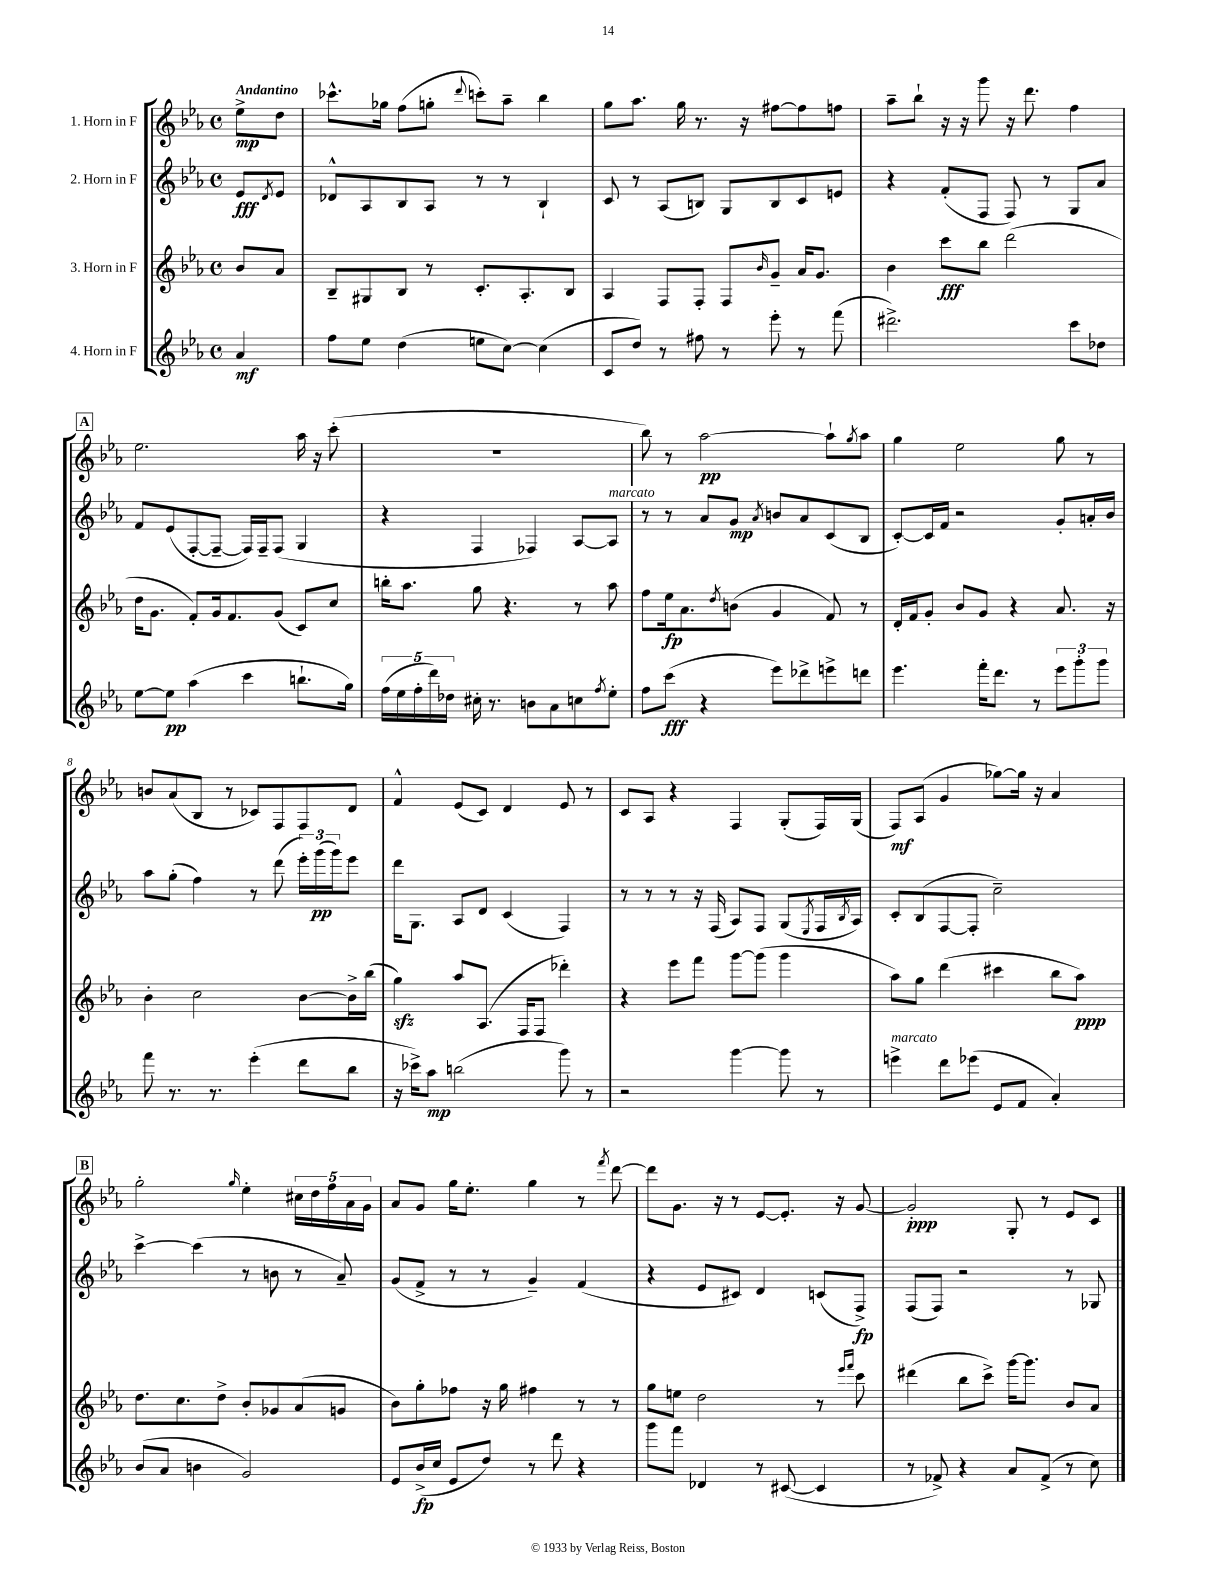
<<
\new StaffGroup <<
\new Staff = "s0" \with { instrumentName = "1. Horn in F" } {
    \clef treble \key ees \major \defaultTimeSignature \time 4/4 \partial 4 \tempo "Andantino"
    ees''8->\mp d''8 |
    ces'''8.-^ ges''16 f''8( g''8-. \appoggiatura { d'''8 } c'''8-.) aes''8-- bes''4 |
    g''8 aes''8. g''16 r8. r16 fis''8~ fis''8 f''8 |
    aes''8-- bes''8-! r16 r16 g'''8 r16 d'''8. f''4 |
    \mark \markup { \box "A" } ees''2. aes''16 r16 c'''8-.( |
    R1 |
    bes''8) r8 aes''2~\pp aes''8-! \acciaccatura { g''8 } aes''8 |
    g''4 ees''2 g''8 r8 |
    b'8 aes'8( bes8 r8 ces'8) f8 f8 d'8 |
    f'4-^ ees'8( c'8) d'4 ees'8 r8 |
    c'8 aes8 r4 f4 g8-.( f16) g16( |
    f8\mf) aes8( g'4 ges''8~) ges''16 r16 aes'4 |
    \mark \markup { \box "B" } g''2-. \grace { g''16 } ees''4-. \tuplet 5/4 { cis''16 d''16 f''16 aes'16 g'16 } |
    aes'8 g'8 g''16 ees''8.-. g''4 r8 \acciaccatura { f'''8 } d'''8~ |
    d'''8 g'8. r16 r8 ees'8~ ees'8.-. r16 g'8~ |
    g'2-.\ppp g8-. r8 ees'8 c'8 \bar "|." |
}
\new Staff = "s1" \with { instrumentName = "2. Horn in F" } {
    \clef treble \key ees \major \defaultTimeSignature \time 4/4 \partial 4
    ees'8\fff \acciaccatura { d'8 } ees'8 |
    des'8-^ aes8 bes8 aes8 r8 r8 bes4-! |
    c'8 r8 aes8( b8) g8 b8 c'8 e'8 |
    r4 f'8-.( f8 f8) r8 g8 aes'8 |
    \mark \markup { \box "A" } f'8 ees'8( f8~-. f8~-- f16) f16-- f8( g4 |
    r4 f4 fes4) aes8~ aes8^\markup { \italic "marcato" } |
    r8 r8 aes'8 g'8\mp \acciaccatura { aes'8 } b'8 aes'8 c'8( bes8 |
    c'8~-.) c'16 f'16 r2 g'8-. a'16-. bes'16 |
    aes''8 g''8-.( f''4) r8 d'''8( \tuplet 3/2 { ees'''16-.) g'''16\pp( g'''16) } ees'''8 |
    d'''16 g8. aes8 d'8 c'4( f4) |
    r8 r8 r8 r16 f16( aes8) f8 g8( \acciaccatura { ees8 } f16 \acciaccatura { bes8 } aes16) |
    c'8-. bes8( f8~ f8-. c''2--) |
    \mark \markup { \box "B" } c'''4~-> c'''4( r8 b'8 r8 aes'8--) |
    g'8( f'8-> r8 r8 g'4--) f'4( |
    r4 ees'8 cis'8) d'4 c'8( f8->\fp) |
    f8( f8) r2 r8 ges8 \bar "|." |
}
\new Staff = "s2" \with { instrumentName = "3. Horn in F" } {
    \clef treble \key ees \major \defaultTimeSignature \time 4/4 \partial 4
    bes'8 aes'8 |
    bes8-- gis8 bes8 r8 c'8.-. aes8.-. bes8 |
    aes4 f8 f8-. f8 \grace { bes'16 } g'8-- aes'16 g'8. |
    bes'4 c'''8\fff bes''8 d'''2( |
    \mark \markup { \box "A" } d''16 g'8. f'8-.) g'16 f'8. g'8( c'8) c''8 |
    b''16-. aes''8. g''8 r4. r8 aes''8 |
    f''8 ees''16\fp aes'8. \acciaccatura { d''8 } b'8( g'4 f'8) r8 |
    d'16-. f'16 g'8-. bes'8 g'8 r4 aes'8. r16 |
    bes'4-. c''2 bes'8~ bes'16-> bes''16( |
    g''4\sfz) aes''8 aes8.( f16 f8 des'''4-.) |
    r4 ees'''8 f'''8 g'''8~ g'''8( g'''4 |
    aes''8) g''8 d'''4( cis'''4 bes''8 aes''8\ppp) |
    \mark \markup { \box "B" } d''8. c''8. d''8-> bes'8-. ges'8 aes'8( g'8 |
    bes'8) g''8-. fes''8 r16 g''16 fis''4 r8 r8 |
    g''8 e''8 d''2 r8 \grace { ees'''16 f'''16 } c'''8 |
    dis'''4( bes''8 c'''8->) g'''16~ g'''8. bes'8 aes'8 \bar "|." |
}
\new Staff = "s3" \with { instrumentName = "4. Horn in F" } {
    \clef treble \key ees \major \defaultTimeSignature \time 4/4 \partial 4
    aes'4\mf |
    f''8 ees''8 d''4( e''8 c''8~) c''4( |
    c'8 d''8) r8 fis''8 r8 ees'''8-. r8 f'''8( |
    dis'''2.->) c'''8 des''8 |
    \mark \markup { \box "A" } ees''8~ ees''8\pp aes''4( c'''4 b''8.-! g''16) |
    \tuplet 5/4 { f''16( ees''16 f''16-. d'''16) des''16 } cis''16-. r8. b'8 aes'8 c''8 \acciaccatura { f''8 } ees''8-. |
    f''8 c'''8\fff( r4 ees'''8) des'''8-> e'''8-> d'''8 |
    ees'''4. f'''16-. d'''8. r8 \tuplet 3/2 { ees'''8 g'''8-. g'''8 } |
    f'''8 r8. r8. ees'''4-.( d'''8 bes''8 |
    r16 ces'''16->) aes''8\mp b''2( g'''8) r8 |
    r2 g'''4~ g'''8 r8 |
    e'''4->^\markup { \italic "marcato" } d'''8 ees'''8( ees'8 f'8 aes'4-.) |
    \mark \markup { \box "B" } bes'8( aes'8 b'4 g'2) |
    ees'8 bes'16->\fp( c''16 ees'8 d''8) r8 d'''8 r4 |
    g'''8 f'''8 des'4 r8 cis'8~( cis'4 |
    r8 fes'8->) r4 aes'8 fes'8->( r8 c''8) \bar "|." |
}
>>
>>
